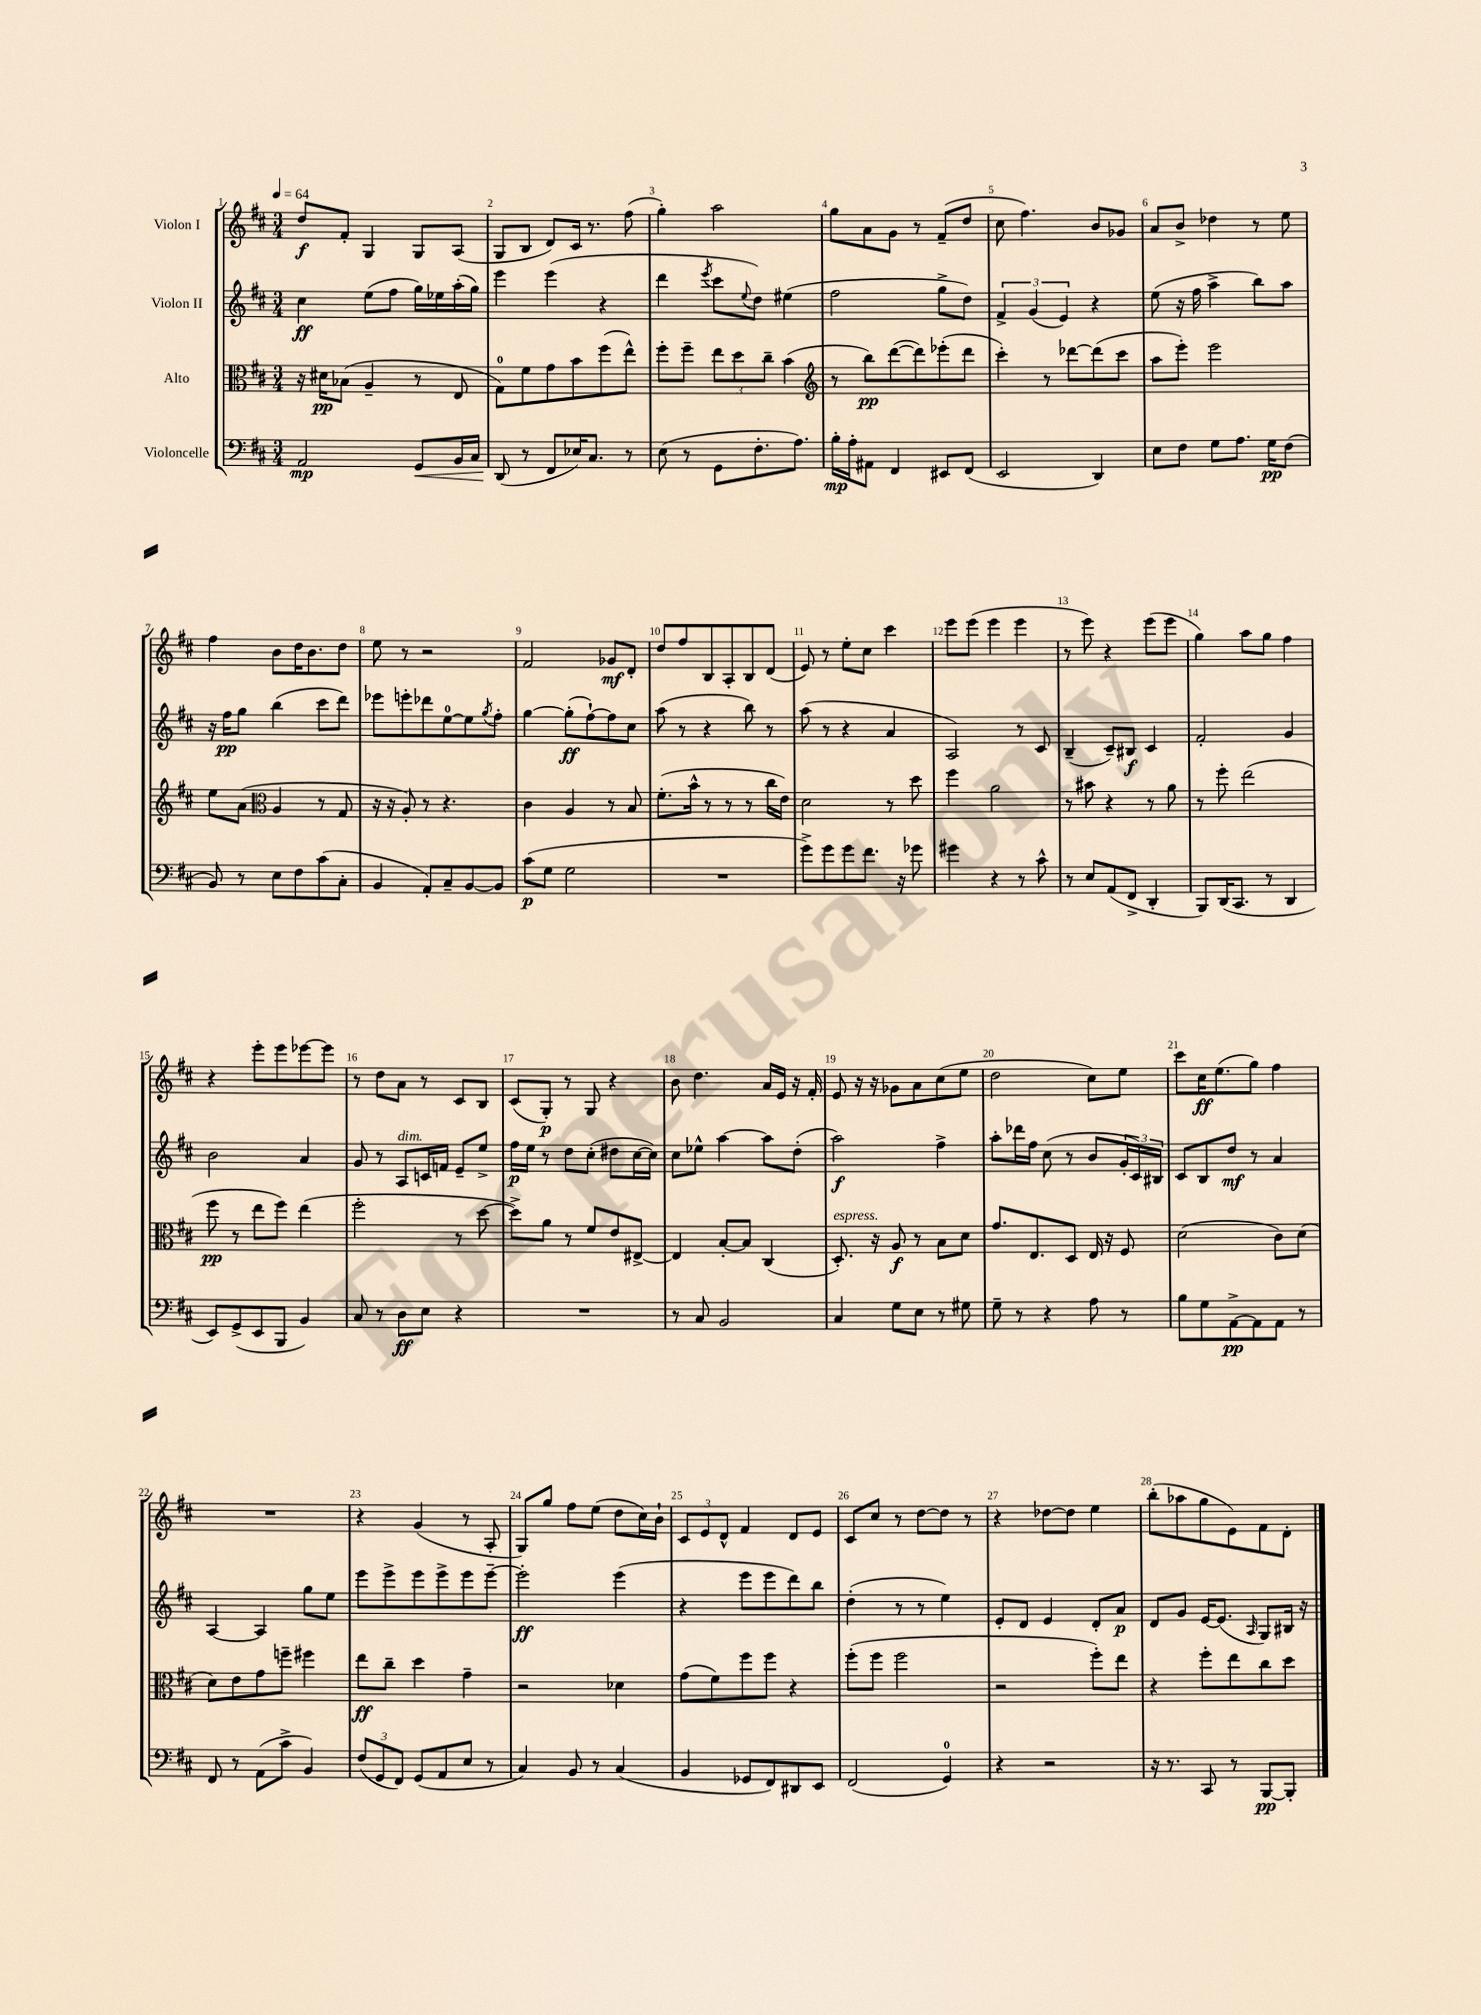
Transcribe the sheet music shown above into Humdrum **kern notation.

**kern	**kern	**kern	**kern
*staff4	*staff3	*staff2	*staff1
*clefF4	*clefC3	*clefG2	*clefG2
*k[f#c#]	*k[f#c#]	*k[f#c#]	*k[f#c#]
*M3/4	*M3/4	*M3/4	*M3/4
*MM64	*MM64	*MM64	*MM64
2AA	16r	4cc#	8dd
.	16d#	.	.
.	(8B-	.	8f#'
.	4A~	(8ee	4G
.	.	8ff#	.
8GG	8r	16gg)	8G
.	.	16ee-	.
16BB	8E	(16aa'	(8A
16C#	.	16gg)	.
=	=	=	=
(8DD	8G)	4eee	8G
8r	8f#	.	8B
8FF#	8g	(4eee	8d)
16E-)	8b	.	16c#
8.C#	.	.	8.r
.	(8ff#	4r	.
8r	8ee^^)	.	(8ff#
=	=	=	=
(8E	8ff#'	4ddd	4gg')
8r	8ff#~	.	.
.	.	8qeee	.
8GG	12ee	8ccc#	2aa
.	12dd	.	.
.	.	8qqee	.
8.F#'	.	8dd)	.
.	12cc#~	.	.
.	(4b	(4ee#	.
8.A)	.	.	.
=	=	=	=
*	*clefG2	*	*
16B'	8r	2ff#	8gg
16A'	.	.	.
8AA#	8bb)	.	8a
4FF#	([8ddd	.	8g
.	8ddd])	.	8r
8EE#	(8eee-'	8gg^	(8f#~
(8FF#	8ddd	8dd)	8dd
=	=	=	=
2EE	4ccc#')	6f#^	8cc#
.	.	.	4.ff#)
.	.	(6g	.
.	8r	.	.
.	.	6e)	.
.	[8ddd-	.	.
4DD)	(8ddd-]	4r	8b
.	8ccc#	.	8g-
=	=	=	=
8E	8aa	(8ee	8a
8F#	8eee')	16r	8b^
.	.	16ff#	.
8G	2eee	4aa^	4dd-
8.A	.	.	.
.	.	8bb)	8r
16G	.	.	.
(8F#	.	8aa	8ee
=	=	=	=
8BB)	8ee	16r	4ff#
.	.	16ff#	.
8r	(8a	8gg	.
*	*clefC3	*	*
8E	4A	(4bb	8b
8F#	.	.	16dd
.	.	.	8.b
(8c#	8r	8ccc#	.
8C#'	8G	8ddd)	8dd
=	=	=	=
4BB	16r	8eee-	8ee
.	16r	.	.
.	8A')	8eee'	8r
8AA')	8r	8ddd-	2r
8C#~	4.r	[8ee	.
[8BB	.	8ee]	.
.	.	8qgg	.
8BB]	.	8ff#'	.
=	=	=	=
(8c#	4c#	[4gg	2f#
8G	.	.	.
2G	4A	(8gg']	.
.	.	[8ff#`)	.
.	8r	8ff#]	8g-
.	8B	8cc#	8d'
=	=	=	=
2.r	(8.f#'	(8aa	8dd
.	.	8r	8ff#
.	16b^^	.	.
.	8r	4r	8B
.	8r	.	8A'
.	8r	8bb)	8B
.	16cc#	8r	(8d
.	16e)	.	.
=	=	=	=
8g^)	2d	(8aa	8e)
8g	.	8r	8r
8g	.	4r	8ee'
8.f#	.	.	8cc#
.	8r	4a	4ccc#
16r	.	.	.
8g-	8dd	.	.
=	=	=	=
4g#	4ff#	2A)	8eee
.	.	.	(8eee
4r	2a	.	4eee
8r	.	8r	4eee
8c#^^	.	8c#	.
=	=	=	=
8r	8r	(4B~	8r
8E	8b#	.	8eee)
(8AA	4r	8c#~)	4r
8FF#^	.	8B#	.
4DD'	8r	4c#	(8eee
.	8a	.	8eee
=	=	=	=
8BBB)	8r	2f#'	4gg)
(16DD	8ff#'	.	.
8.CC#	.	.	.
.	(2ee	.	8aa
8r	.	.	8gg
4DD	.	4g	4ff#
=	=	=	=
8EE)	8ff#	2b	4r
(8GG^	8r	.	.
8EE	8ee	.	8eee'
8BBB	8ff#)	.	8eee
4BB)	(4ee	4a	[8eee-
.	.	.	8eee-]
=	=	=	=
8C#	2ff#'	8g	8r
8r	.	8r	8dd
8D	.	8A	8a
8E	.	16c	8r
.	.	16f	.
4r	8r	8e~	8c#
.	[8dd	8ee^	8B
=	=	=	=
2.r	8dd^])	16ff#	(8c#
.	.	16ee	.
.	8a	8r	8G')
.	8r	8dd	8r
.	8f#	(8cc#'	8G
.	8e	8dd#	4r
.	[8E#^	[16cc#	.
.	.	16cc#])	.
=	=	=	=
8r	4E#]	8cc#	8b
8C#	.	8ee-^^	4.dd
2BB	[8B'	[4aa	.
.	8B]	.	.
.	(4C#	8aa]	16a
.	.	.	16e
.	.	(8dd'	16r
.	.	.	16f#'
=	=	=	=
4C#	8.D')	2aa)	8e
.	.	.	16r
.	16r	.	16r
8G	8A	.	8g-
8E	8r	.	8a
8r	8B	4ff#^	(8cc#
8G#	8d	.	8ee
=	=	=	=
8G~	8.g	8aa'	2dd
8r	.	16ddd-	.
.	8.E	16ff#	.
4r	.	(8cc#	.
.	8D	8r	.
8A	16E	8b	8cc#)
.	16r	.	.
8r	8F#	24g'	8ee
.	.	24c#)	.
.	.	24B#	.
=	=	=	=
8B	(2d	8c#	8ccc#
8G	.	8B	16cc#
.	.	.	(8.ee
[8AA^	.	8dd	.
8AA]	.	8r	8gg)
8AA	8c#)	4a	4ff#
8r	(8d	.	.
=	=	=	=
8FF#	8d)	[4A	2.r
8r	8e	.	.
(8AA	8g	4A]	.
8c#^	8ff~	.	.
4BB)	4ff#	8gg	.
.	.	8ee	.
=	=	=	=
(12F#	8ee	8eee	4r
12GG	.	.	.
.	8cc#~	8eee^	.
12FF#)	.	.	.
(8GG	4dd	8eee	(4g
8AA	.	8eee^	.
8E	4g~	8eee	8r
8r	.	[8eee~	8A'
=	=	=	=
4C#)	2r	2eee']	8G)
.	.	.	8gg
8BB	.	.	8ff#
8r	.	.	(8ee
(4C#	4d-	(4eee	8dd
.	.	.	16cc#)
.	.	.	16b`
=	=	=	=
4BB	(8g	4r	12c#
.	.	.	12e
.	8f#)	.	.
.	.	.	12d^^
8GG-	8ff#	8eee	4f#
8FF#)	8ff#	8eee	.
8DD#	4r	8ddd)	8d
8EE	.	8bb	8e
=	=	=	=
(2FF#	(8ff#'	(4dd'	8c#
.	8ff#	.	8cc#
.	2ff#	8r	8r
.	.	8r	[8dd
4GG)	.	4ee)	8dd]
.	.	.	8r
=	=	=	=
4r	2r	8e'	4r
.	.	8d	.
2r	.	4e	[8dd-
.	.	.	8dd-]
.	8ff#')	8d'	4ee
.	8ee	8a	.
=	=	=	=
16r	4r	8d	(8bb'
8.r	.	.	.
.	.	8g	8aa-
8CC#	8ff#'	[16e	8gg
.	.	(8.e]	.
8r	8ee	.	8e)
.	.	16qqA	.
[8BBB	8cc#	8G)	8f#
8BBB']	8dd	16B#	8d'
.	.	16r	.
==	==	==	==
*-	*-	*-	*-
